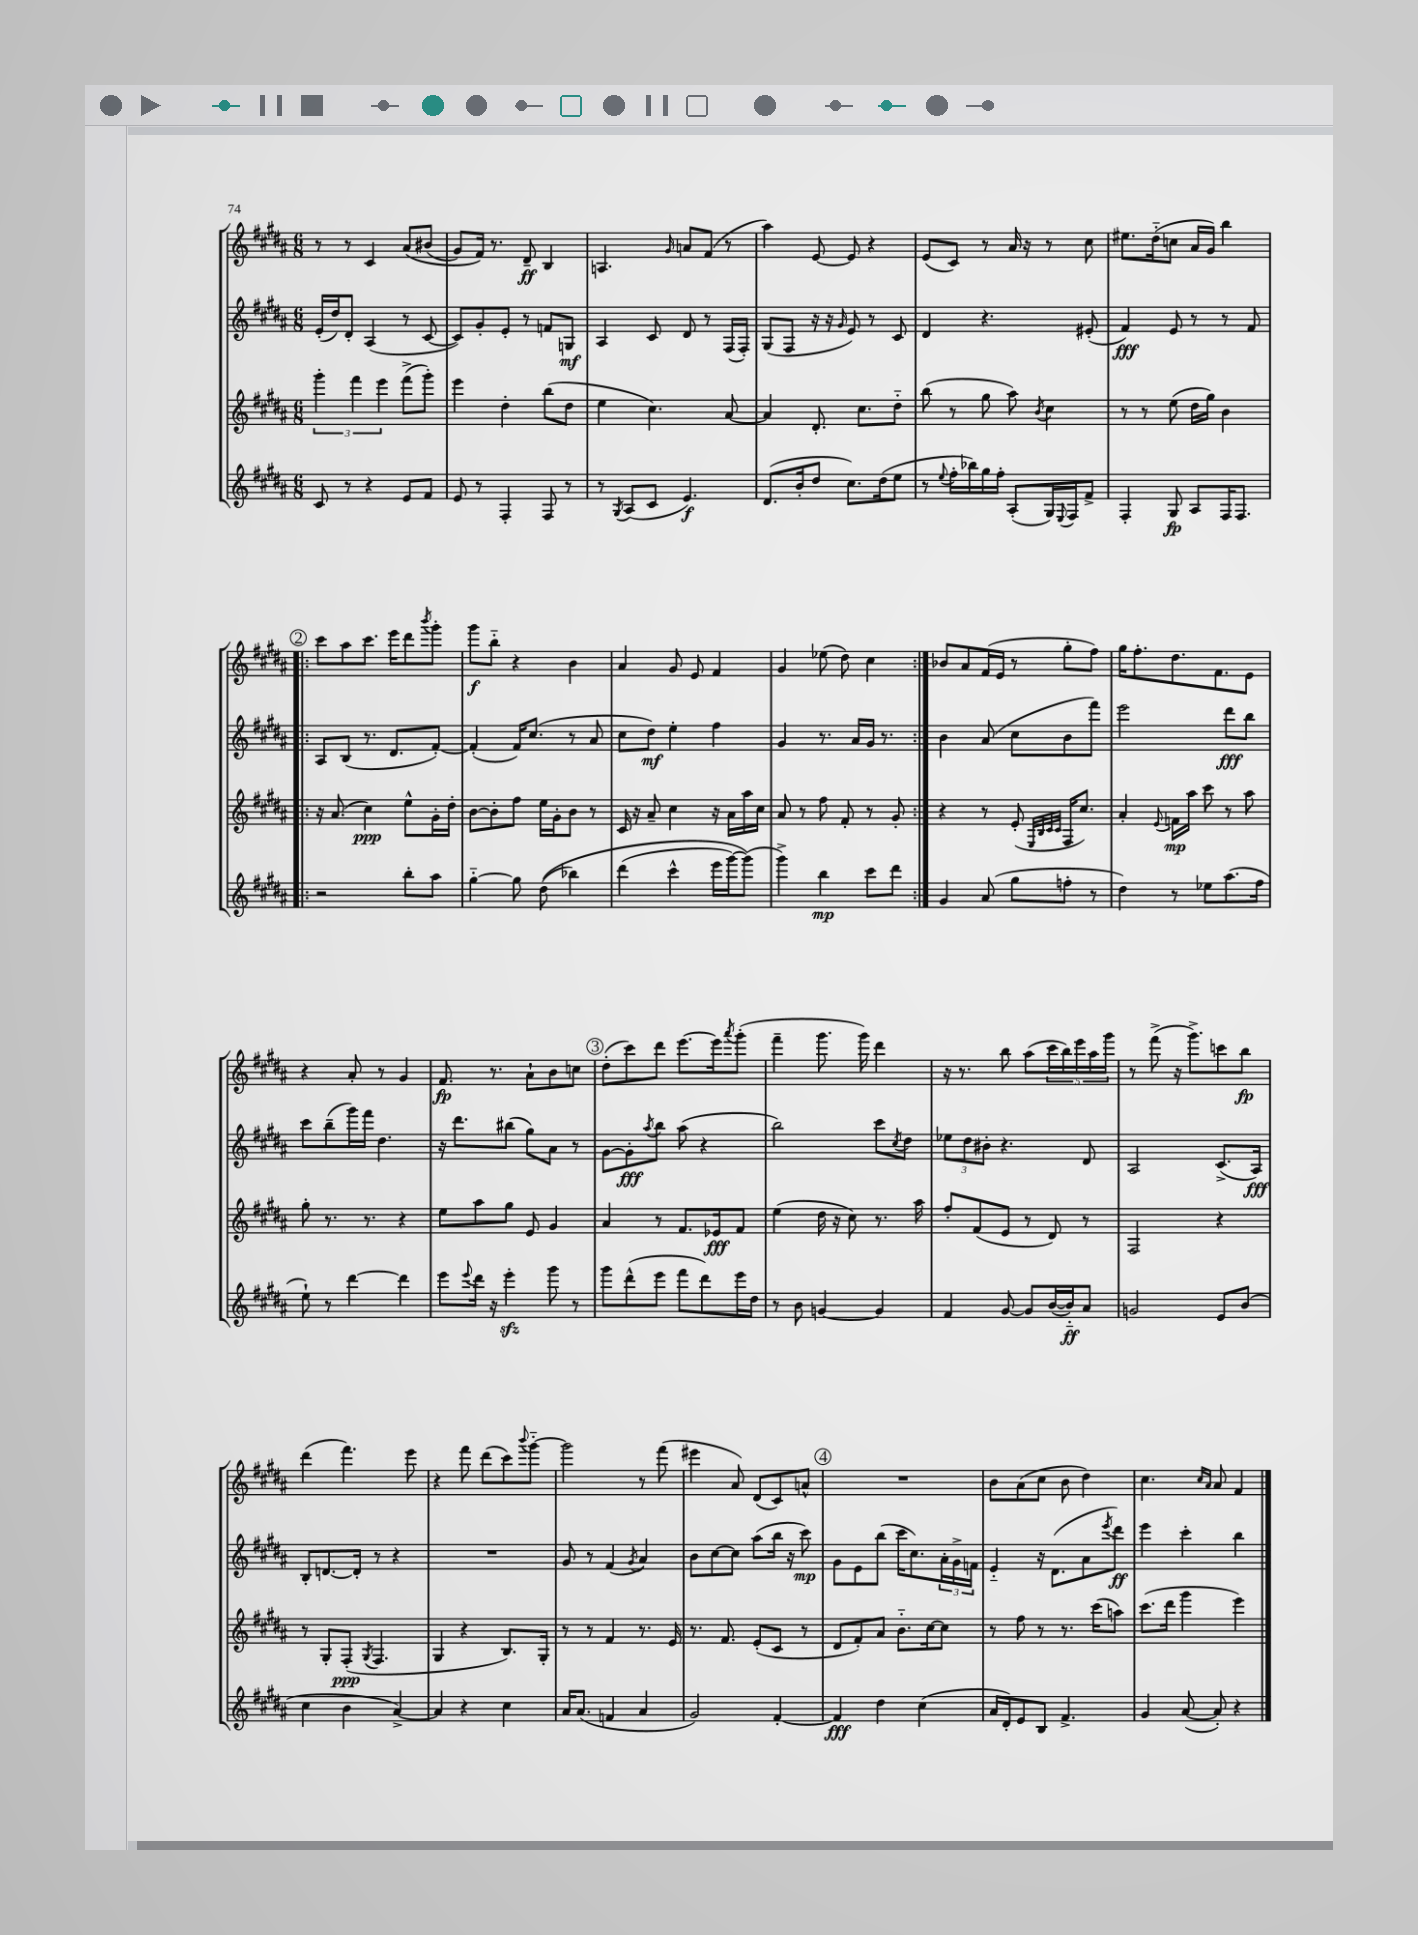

**kern	**dynam	**kern	**dynam	**kern	**dynam	**kern	**dynam
*part4	*part4	*part3	*part3	*part2	*part2	*part1	*part1
*staff4	*staff4	*staff3	*staff3	*staff2	*staff2	*staff1	*staff1
*clefG2	*	*clefG2	*	*clefG2	*	*clefG2	*
*k[f#c#g#d#a#]	*	*k[f#c#g#d#a#]	*	*k[f#c#g#d#a#]	*	*k[f#c#g#d#a#]	*
*M6/8	*	*M6/8	*	*M6/8	*	*M6/8	*
=7	=7	=7	=7	=7	=7	=7	=7
8c#/	.	6ggg#'\	.	(16e'/LL	.	8r	.
.	.	.	.	16dd#/J)	.	.	.
8r	.	.	.	8d#'/J	.	8r	.
.	.	6fff#\	.	.	.	.	.
4r	.	.	.	(4A#/	.	4c#/	.
.	.	6eee\	.	.	.	.	.
8e/L	.	(8fff#^\L	.	8r	.	(8a#/L	.
8f#/J	.	8ggg#'\J)	.	[8c#/	.	(8b#X/J	.
=8	=8	=8	=8	=8	=8	=8	=8
8e/	.	4eee\	.	8c#/L])	.	8g#/L)	.
8r	.	.	.	8g#'/	.	16f#/Jk)	.
.	.	.	.	.	.	8.r	.
4F#'/	.	4dd#'\	.	8e'/J	.	.	.
.	.	.	.	8r	.	8d#~/	ff
8F#/	.	(8bb\L	.	8fn/L	.	4B/	.
8r	.	8dd#\J	.	8Gn/J	mf	.	.
=9	=9	=9	=9	=9	=9	=9	=9
8r	.	4ee\	.	4A#/	.	4.An/	.
8qG#/	.	.	.	.	.	.	.
(8A#/L	.	.	.	.	.	.	.
8c#/J	.	4.cc#\)	.	8c#/	.	.	.
.	.	.	.	.	.	16qqg#/	.
4.e/)	f	.	.	8d#/	.	8an/L	.
.	.	.	.	8r	.	(8f#/J	.
.	.	[8a#/	.	(16F#/LL	.	8r	.
.	.	.	.	16F#'/JJ)	.	.	.
=10	=10	=10	=10	=10	=10	=10	=10
(8.d#/L	.	4a#/]	.	(8G#/L	.	4aa#\)	.
.	.	.	.	8F#/J	.	.	.
16b'/k	.	.	.	.	.	.	.
8dd#/J	.	8.d#'/	.	16r	.	[8e/	.
.	.	.	.	16r	.	.	.
.	.	.	.	16qqg#/	.	.	.
8.cc#\L)	.	.	.	8e/)	.	8e/]	.
.	.	8.cc#\L	.	.	.	.	.
.	.	.	.	8r	.	4r	.
(16dd#\k	.	.	.	.	.	.	.
8ee\J	.	8dd#\J	.	8c#/	.	.	.
=11	=11	=11	=11	=11	=11	=11	=11
8r	.	(8bb\	.	4d#/	.	(8e/L	.
8qqee/	.	.	.	.	.	.	.
16ff#'\LL	.	8r	.	.	.	8c#/J)	.
16bb-X\)	.	.	.	.	.	.	.
16gg#\	.	8gg#\	.	4.r	.	8r	.
16ff#'\JJ	.	.	.	.	.	.	.
(8A#'/L	.	8aa#\)	.	.	.	16a#/	.
.	.	.	.	.	.	16r	.
.	.	8qb/	.	.	.	.	.
16G#/L)	.	4cc#\	.	.	.	8r	.
8qqE/	.	.	.	.	.	.	.
16F#/J	.	.	.	.	.	.	.
8f#^/J	.	.	.	(8e#X'/	.	8cc#\	.
=12	=12	=12	=12	=12	=12	=12	=12
4F#'/	.	8r	.	4f#/)	fff	8.ee#X\L	.
.	.	8r	.	.	.	.	.
.	.	.	.	.	.	(16dd#\k	.
8G#/	fp	(8ee\	.	8e/	.	8ccn\J	.
8A#/L	.	16dd#\LL	.	8r	.	16a#/LL	.
.	.	16gg#\JJ)	.	.	.	16g#/JJ)	.
16F#/K	.	4b\	.	8r	.	4bb\	.
8.F#/J	.	.	.	.	.	.	.
.	.	.	.	8f#/	.	.	.
!!LO:LB:g=z
!!LO:REH:place=s1:t=2
=13!|:	=13!|:	=13!|:	=13!|:	=13!|:	=13!|:	=13!|:	=13!|:
2r	.	16r	.	8A#/L	.	8ccc#\L	.
.	.	(8.a#/	.	.	.	.	.
.	.	.	.	(8B/J	.	8aa#\	.
.	.	4cc#\)	ppp	8.r	.	8.ccc#\J	.
.	.	.	.	8.d#/L	.	16eee\KL	.
8bb'\L	.	8ee^^\L	.	.	.	8ddd#\	.
.	.	.	.	.	.	8qbbb/	.
8aa#\J	.	16g#'\L	.	[8f#'/J)	.	8ggg#'\J	.
.	.	16dd#'\JJ	.	.	.	.	.
=14	=14	=14	=14	=14	=14	=14	=14
[4gg#\	.	[8b\L	.	(4f#'/]	.	8ggg#\L	f
.	.	8b'\]	.	.	.	8bb\J	.
8gg#\]	.	8ff#\J	.	16f#/KL)	.	4r	.
.	.	.	.	(8.cc#/J	.	.	.
((8dd#\	.	16ee\LL	.	.	.	.	.
.	.	16g#'\J	.	.	.	.	.
4bb-X\)	.	8b\J	.	8r	.	4b\	.
.	.	8r	.	8a#/	.	.	.
=15	=15	=15	=15	=15	=15	=15	=15
(4ddd#\	.	16c#/	.	8cc#\L	.	4a#/	.
.	.	16r	.	.	.	.	.
.	.	8a#~/	.	8dd#\J)	mf	.	.
4ccc#^^\	.	4cc#\	.	4ee'\	.	8g#/	.
.	.	.	.	.	.	8e/	.
16eee\LL	.	16r	.	4ff#\	.	4f#/	.
[16ggg#\J)	.	16a#\LL	.	.	.	.	.
(8ggg#\J])	.	16aa#\	.	.	.	.	.
.	.	16cc#\JJ	.	.	.	.	.
=16	=16	=16	=16	=16	=16	=16	=16
4ggg#^\)	.	8a#/	.	4g#/	.	4g#/	.
.	.	8r	.	.	.	.	.
4bb\	mp	8ff#\	.	8.r	.	(8ee-X\	.
.	.	8f#'/	.	.	.	8dd#\)	.
.	.	.	.	16a#/LL	.	.	.
8ccc#\L	.	8r	.	16g#/JJ	.	4cc#\	.
.	.	.	.	8.r	.	.	.
8ddd#\J	.	8g#'/	.	.	.	.	.
=17:|!	=17:|!	=17:|!	=17:|!	=17:|!	=17:|!	=17:|!	=17:|!
4g#/	.	4r	.	4b\	.	8b-X/L	.
.	.	.	.	.	.	8a#/	.
(8a#/	.	8r	.	(8a#/	.	(16f#/L	.
.	.	.	.	.	.	16e/JJ	.
8gg#\L	.	(8e'/	.	8cc#\L	.	8r	.
.	.	32qqE/LLL	.	.	.	.	.
.	.	32qqB/	.	.	.	.	.
.	.	32qqc#/	.	.	.	.	.
.	.	32qqc#/JJJ	.	.	.	.	.
8ffn'\J	.	16F#/KL	.	8b\	.	8gg#'\L	.
.	.	8.cc#/J)	.	.	.	.	.
8r	.	.	.	8fff#\J)	.	8ff#\J)	.
=18	=18	=18	=18	=18	=18	=18	=18
4dd#\)	.	4a#'/	.	2eee\	.	16gg#\KL	.
.	.	.	.	.	.	8.ff#'\	.
.	.	8qqe/	.	.	.	.	.
8r	.	16fn\LL	mp	.	.	8.dd#\	.
.	.	16aa#\JJ	.	.	.	.	.
8ee-X\L	.	8ccc#\	.	.	.	.	.
.	.	.	.	.	.	8.f#\	.
(8.aa#\	.	8r	.	8ddd#\L	fff	.	.
.	.	8aa#\	.	8bb\J	.	8e\J	.
16ff#\Jk	.	.	.	.	.	.	.
!!LO:LB:g=z
=19	=19	=19	=19	=19	=19	=19	=19
8ee`\)	.	8gg#'\	.	8ccc#\L	.	4r	.
8r	.	8.r	.	(8bb~\	.	.	.
[4ddd#\	.	.	.	16ggg#\L)	.	8a#'/	.
.	.	8.r	.	16fff#\JJ	.	.	.
.	.	.	.	4.dd#\	.	8r	.
4ddd#\]	.	4r	.	.	.	4g#/	.
=20	=20	=20	=20	=20	=20	=20	=20
8eee\L	.	8ee\L	.	16r	.	8.f#/	fp
.	.	.	.	8.ddd#\L	.	.	.
8qqeee/	.	.	.	.	.	.	.
16ddd#\Jk	.	8aa#\	.	.	.	.	.
16r	.	.	.	.	.	8.r	.
4eeezz'\	.	8gg#\J	.	(8bb#X\J	.	.	.
.	.	8e/	.	8gg#\L)	.	8a#`\L	.
8ggg#\	.	4g#/	.	8a#\J	.	8b\	.
8r	.	.	.	8r	.	8ccn\J	.
!!LO:REH:place=s1:t=3
=21	=21	=21	=21	=21	=21	=21	=21
8ggg#\L	.	4a#/	.	[8g#\L	.	(8dd#'\L	.
(8ddd#^^\	.	.	.	8g#'\]	fff	8ccc#\)	.
.	.	.	.	8qaa#/	.	.	.
8eee\J	.	8r	.	8bb\J	.	8ddd#\J	.
8fff#\L	.	8.f#/L	.	(8aa#\	.	[8.eee\L	.
8ddd#\)	.	.	.	4r	.	.	.
.	.	16e-X/k	fff	.	.	16eee\k]	.
.	.	.	.	.	.	8qaaa#/	.
16eee\L	.	8f#/J	.	.	.	(8ggg#'\J	.
16dd#\JJ	.	.	.	.	.	.	.
=22	=22	=22	=22	=22	=22	=22	=22
8r	.	(4ee\	.	2bb\)	.	4fff#~\	.
8b\	.	.	.	.	.	.	.
[4gn/	.	16dd#\	.	.	.	8.ggg#\	.
.	.	16r	.	.	.	.	.
.	.	8cc#\)	.	.	.	.	.
.	.	.	.	.	.	16ggg#\)	.
4g/]	.	8.r	.	8ccc#\L	.	4ddd#\	.
.	.	.	.	8qcc#/	.	.	.
.	.	.	.	8dd#\J	.	.	.
.	.	16aa#\	.	.	.	.	.
=23	=23	=23	=23	=23	=23	=23	=23
4f#/	.	8ff#'/L	.	12ee-X\L	.	16r	.
.	.	.	.	.	.	8.r	.
.	.	.	.	12dd#\	.	.	.
.	.	(8f#/	.	.	.	.	.
.	.	.	.	12b#X'\J	.	.	.
[8g#/	.	8e/J	.	4.r	.	8bb\	.
8g#/L]	.	8r	.	.	.	(8aa#\L	.
([16b/L	.	8d#/)	.	.	.	20ccc#\L	.
.	.	.	.	.	.	20bb\)	.
16b/J])	ff	.	.	.	.	.	.
.	.	.	.	.	.	20eee\	.
8a#/J	.	8r	.	8d#/	.	.	.
.	.	.	.	.	.	20aa#\	.
.	.	.	.	.	.	20ggg#\JJ	.
=24	=24	=24	=24	=24	=24	=24	=24
2gn/	.	2F#/	.	2A#/	.	8r	.
.	.	.	.	.	.	(8fff#^\	.
.	.	.	.	.	.	16r	.
.	.	.	.	.	.	8.ggg#^\L)	.
8e/L	.	4r	.	(8.c#^/L	.	8cccn\	.
(8b/J	.	.	.	.	.	8bb\J	fp
.	.	.	.	16A#/Jk)	fff	.	.
!!LO:LB:g=z
=25	=25	=25	=25	=25	=25	=25	=25
4cc#\	.	8r	.	8B'/L	.	(4ddd#\	.
.	.	8G#'/L	.	[8.dn/	.	.	.
4b\	.	(8F#'/J	ppp	.	.	4.fff#\)	.
.	.	.	.	16d'/Jk]	.	.	.
.	.	8qG#/	.	.	.	.	.
.	.	4.F#/	.	8r	.	.	.
[4a#^/)	.	.	.	4r	.	.	.
.	.	.	.	.	.	8eee\	.
=26	=26	=26	=26	=26	=26	=26	=26
4a#/]	.	4G#/	.	2.r	.	4r	.
4r	.	4r	.	.	.	8fff#\	.
.	.	.	.	.	.	(8ddd#\L	.
4cc#\	.	8.B/L)	.	.	.	8ccc#\)	.
.	.	.	.	.	.	8qqbbb/	.
.	.	.	.	.	.	[8ggg#\J	.
.	.	16G#'/Jk	.	.	.	.	.
=27	=27	=27	=27	=27	=27	=27	=27
16a#/KL	.	8r	.	8g#/	.	2ggg#\]	.
(8.a#/J	.	.	.	.	.	.	.
.	.	8r	.	8r	.	.	.
4fn/	.	4f#/	.	(4f#/	.	.	.
.	.	.	.	8qg#/	.	.	.
4a#/	.	8.r	.	4a#/)	.	8r	.
.	.	.	.	.	.	(8fff#\	.
.	.	16e/	.	.	.	.	.
=28	=28	=28	=28	=28	=28	=28	=28
2g#/)	.	8.r	.	8b\L	.	4eee#X\	.
.	.	.	.	[8cc#\	.	.	.
.	.	8.f#/	.	.	.	.	.
.	.	.	.	8cc#\J]	.	8a#/)	.
.	.	(8e'/L	.	(8aa#\L	.	(8d#/L	.
[4f#'/	.	8c#/J	.	16bb\Jk	.	8c#/)	.
.	.	.	.	16r	.	.	.
.	.	8r	.	8ccc#\)	mp	8an^^/J	.
!!LO:REH:place=s1:t=4
=29	=29	=29	=29	=29	=29	=29	=29
4f#/]	fff	8d#/L	.	8g#\L	.	2.r	.
.	.	8f#'/)	.	8e\	.	.	.
4dd#\	.	8a#/J	.	(8bb\J	.	.	.
.	.	8.b\L	.	16ccc#\KL	.	.	.
.	.	.	.	8.cc#\)	.	.	.
(4cc#\	.	.	.	.	.	.	.
.	.	[16cc#\k	.	.	.	.	.
.	.	8cc#\J]	.	24a#'\L	.	.	.
.	.	.	.	24g#^\	.	.	.
.	.	.	.	24fn\JJ	.	.	.
=30	=30	=30	=30	=30	=30	=30	=30
16a#/LL	.	8r	.	4e/	.	8b\L	.
16d#'/J)	.	.	.	.	.	.	.
8e/	.	8ff#\	.	.	.	(8a#\	.
8B/J	.	8r	.	16r	.	8cc#\J	.
.	.	.	.	(8.d#\L	.	.	.
4.f#^/	.	8.r	.	.	.	8b\	.
.	.	.	.	8a#\	.	4dd#\)	.
.	.	(16ccc#\KL	.	.	.	.	.
.	.	.	.	8qeee/	.	.	.
.	.	8aan\J)	.	8ddd#\J)	ff	.	.
=31	=31	=31	=31	=31	=31	=31	=31
4g#/	.	(8.ccc#\L	.	4eee\	.	4.cc#\	.
.	.	16ddd#\Jk	.	.	.	.	.
([8a#/	.	4ggg#\	.	4ccc#'\	.	.	.
.	.	.	.	.	.	16qqcc#/LL	.
.	.	.	.	.	.	16qqa#/JJ	.
8a#'/])	.	.	.	.	.	8a#/	.
4r	.	4eee\)	.	4bb\	.	4f#/	.
==	==	==	==	==	==	==	==
*-	*-	*-	*-	*-	*-	*-	*-
